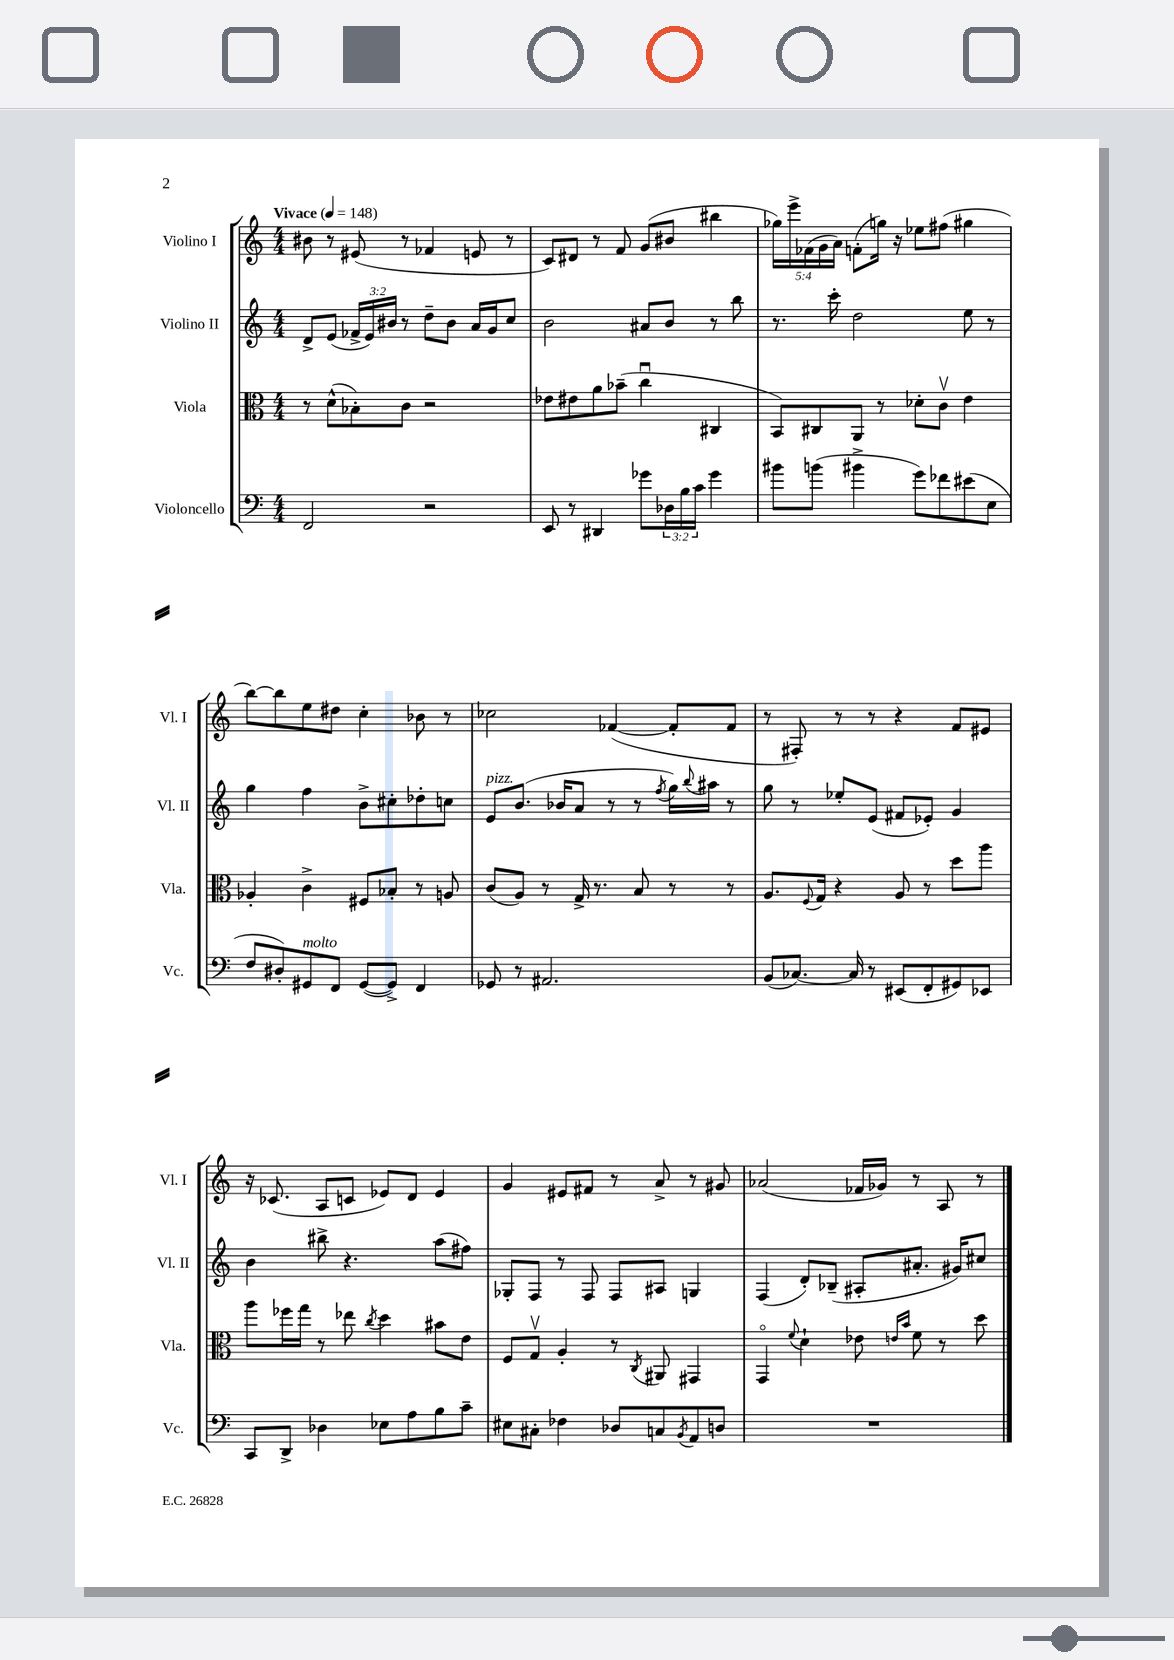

**kern	**kern	**kern	**kern
*part4	*part3	*part2	*part1
*staff4	*staff3	*staff2	*staff1
*I"Violoncello	*I"Viola	*I"Violino II	*I"Violino I
*I'Vc.	*I'Vla.	*I'Vl. II	*I'Vl. I
*clefF4	*clefC3	*clefG2	*clefG2
*k[]	*k[]	*k[]	*k[]
*M4/4	*M4/4	*M4/4	*M4/4
*MM148	*MM148	*MM148	*MM148
=1	=1	=1	=1
!	!	!	!LO:TX:a:B:t=Vivace
2FF/	8r	8d^/L	8b#X\
.	(8d^^\L	(8e/J	8r
.	8B-X'\)	24f-X^/LL	(8e#X/
.	.	24e/)	.
.	.	24b#X/JJ	.
.	8c\J	8r	8r
2r	2r	8dd~\L	4f-X/
.	.	8b#\J	.
.	.	16a/LL	8en/
.	.	16g/J	.
.	.	8cc/J	8r
=2	=2	=2	=2
8EE/	8e-X\L	2b\	8c/L)
8r	8e#X\	.	8d#X/J
4DD#X/	8a\	.	8r
.	(8b-X~\J	.	8f/
8g-X\L	4ccu\	8a#X/L	(8g/L
24D-X\L	.	8b/J	8b#X/J
24B\	.	.	.
24c\JJ	.	.	.
4g-\	4C#X/	8r	4bb#X\
.	.	8bb\	.
=3	=3	=3	=3
8b#X\L	8BB/L)	8.r	20gg-X\LL)
.	.	.	20eee^\
.	.	.	(20f-X\
(8bn\J	8C#X/	.	.
.	.	.	20g\
.	.	16ccc'\	.
.	.	.	20a\JJ)
4b#X^\	8AA/J	2dd\	(8fn'\L
.	8r	.	16ggn\Jk)
.	.	.	16r
8g\L)	8d-X'\L	.	8ee-X\L
8f-X\	8cv\J	.	(8ff#X\J
(8e#X\	4e\	8ee\	4gg#X\
8E\J	.	8r	.
!!LO:LB:g=z
=4	=4	=4	=4
8F/L	4A-X'/	4gg\	[8bb\L)
8D#X'/)	.	.	8bb\]
!LO:TX:a:i:t=molto	!	!	!
8GG#X/	4c^\	4ff\	8ee\
8FF/J	.	.	8dd#X\J
([8GG#/L	8F#X/L	8b^\L	4cc'\
8GG#^/J])	8B-X'/J	8cc#X'\	.
4FF/	8r	8dd-X'\	8b-X\
.	8An/	8ccn\J	8r
=5	=5	=5	=5
!	!	!LO:TX:a:i:t=pizz.	!
8GG-X/	(8c/L	8e/L	2cc-X\
8r	8A/J)	(8.b/J	.
2.AA#X/	8r	.	.
.	.	16b-X/KL	.
.	16G^/	8a/J	.
.	8.r	.	.
.	.	8r	([4f-X/
.	8B/	8r	.
.	.	8qff/	.
.	8r	16gg\LL)	8f-'/L]
.	.	8qqbb/	.
.	.	16aa#X\JJ	.
.	8r	8r	8f-/J
=6	=6	=6	=6
(8BB/L	8.A/L	8gg\	8r
[8.C-X/J)	.	8r	8F#X'/)
.	8qqF/	.	.
.	16G/Jk	.	.
.	4r	8ee-X'/L	8r
16C-/]	.	.	.
8r	.	(8e/J	8r
(8EE#X/L	8A/	8f#X/L	4r
8FF'/	8r	8e-X'/J)	.
8GG#X/)	8dd\L	4g/	8f/L
8EE-X/J	8aa\J	.	8e#X/J
!!LO:LB:g=z
=7	=7	=7	=7
8CC/L	8aa\L	4b\	16r
.	.	.	(8.c-X/
8DD^/J	16ff-X\L	.	.
.	16gg\JJ	.	.
4D-X\	8r	8bb#X^\	8A/L
.	8ee-X\	4.r	8cn/J
.	8qcc/	.	.
8E-X\L	4dd\	.	8e-X/L)
8A\	.	.	8d/J
8B\	8b#X\L	(8aa\L	4e-/
8c~\J	8e\J	8ff#X\J)	.
=8	=8	=8	=8
8E#X\L	8F/L	8G-X'/L	4g/
8C#X'\J	8Gv/J	8F/J	.
4F-X\	4A'/	8r	8e#X/L
.	.	8F/	8f#X/J
8D-X/L	8r	8F/L	8r
.	8qC/	.	.
8Cn/	8AA#X/	8A#X/J	8a^/
8qBB/	.	.	.
8AA/	4GG#X/	4Gn/	8r
8Dn/J	.	.	8g#X/
=9	=9	=9	=9
1r	4GG/	(4F/	(2a-X/
.	8qqf/	.	.
.	4d`\	8d'/L)	.
.	.	(8B-X~/J	.
.	8e-X\	8A#X'/L	16f-X/LL
.	.	.	16g-X/JJ)
.	16qqen/LL	.	.
.	16qqb/JJ	.	.
.	8f\	8.a#X'/J	8r
.	8r	.	8A/
.	.	16g#X/KL)	.
.	8dd\	8cc#X/J	8r
==	==	==	==
*-	*-	*-	*-
